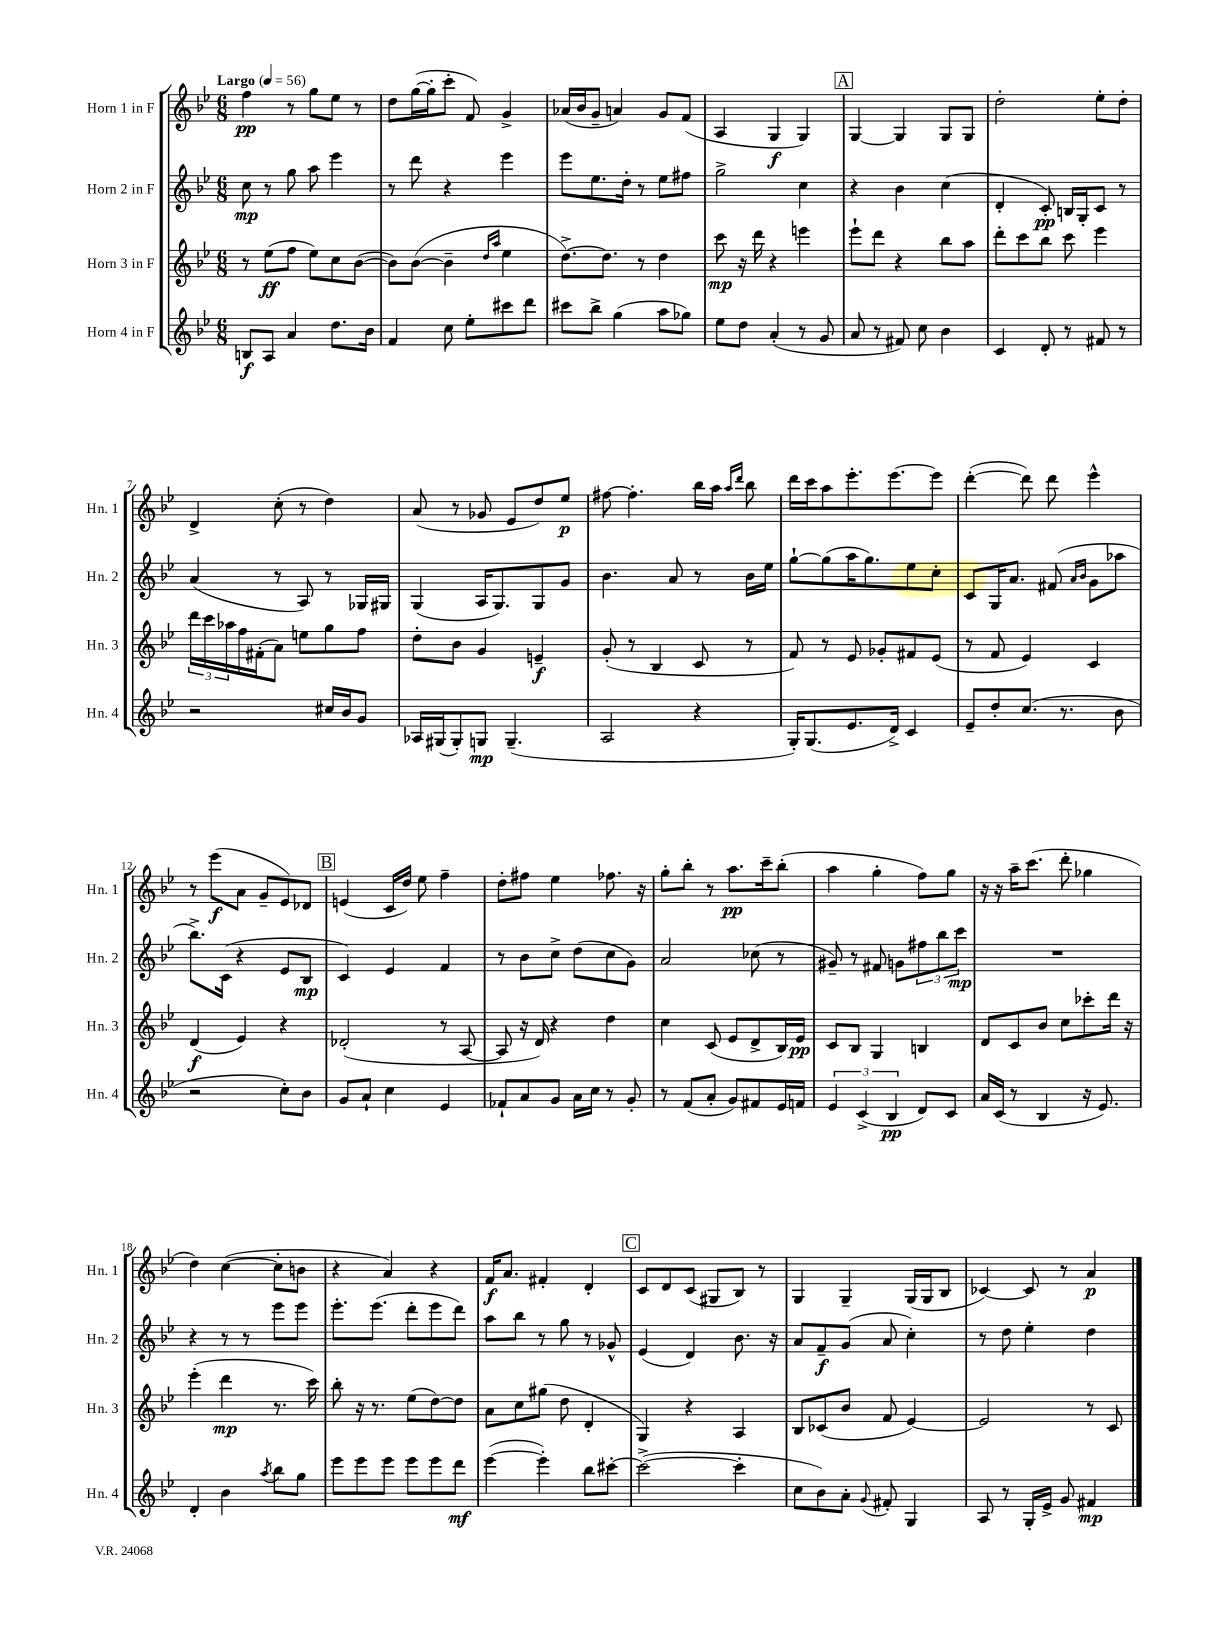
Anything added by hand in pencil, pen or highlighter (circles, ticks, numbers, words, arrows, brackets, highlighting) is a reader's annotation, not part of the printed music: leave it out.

**kern	**dynam	**kern	**dynam	**kern	**dynam	**kern	**dynam
*part4	*part4	*part3	*part3	*part2	*part2	*part1	*part1
*staff4	*staff4	*staff3	*staff3	*staff2	*staff2	*staff1	*staff1
*I"Horn 4 in F	*	*I"Horn 3 in F	*	*I"Horn 2 in F	*	*I"Horn 1 in F	*
*I'Hn. 4	*	*I'Hn. 3	*	*I'Hn. 2	*	*I'Hn. 1	*
*clefG2	*	*clefG2	*	*clefG2	*	*clefG2	*
*k[b-e-]	*	*k[b-e-]	*	*k[b-e-]	*	*k[b-e-]	*
*M6/8	*	*M6/8	*	*M6/8	*	*M6/8	*
*MM56	*	*MM56	*	*MM56	*	*MM56	*
=1	=1	=1	=1	=1	=1	=1	=1
!	!	!	!	!	!	!LO:TX:a:B:t=Largo	!
8Bn/L	f	8r	.	8cc\	mp	4ff\	pp
8A/J	.	(8ee-\L	ff	8r	.	.	.
4a/	.	8ff\J	.	8gg\	.	8r	.
.	.	8ee-\L)	.	8aa\	.	8gg\L	.
8.dd\L	.	8cc\	.	4eee-\	.	8ee-\J	.
.	.	([8b-\J	.	.	.	8r	.
16b-\Jk	.	.	.	.	.	.	.
=2	=2	=2	=2	=2	=2	=2	=2
4f/	.	8b-\L])	.	8r	.	8dd\L	.
.	.	([8b-\J	.	8ddd\	.	([16gg\L	.
.	.	.	.	.	.	16gg'\J]	.
8cc\	.	4b-~\]	.	4r	.	8ccc'\J	.
8ee-'\L	.	.	.	.	.	8f/)	.
.	.	16qqdd/LL	.	.	.	.	.
.	.	16qqaa/JJ	.	.	.	.	.
8ccc#X\	.	4ee-\	.	4eee-\	.	4g^/	.
8ddd\J	.	.	.	.	.	.	.
=3	=3	=3	=3	=3	=3	=3	=3
8ccc#X\L	.	[8.dd^\L)	.	8eee-\L	.	(16a-X/LL	.
.	.	.	.	.	.	16b-/J	.
8bb-^\J	.	.	.	8.ee-\	.	8g~/J	.
.	.	8.dd\J]	.	.	.	.	.
(4gg\	.	.	.	.	.	4an/)	.
.	.	.	.	16dd'\Jk	.	.	.
.	.	8r	.	8r	.	.	.
8aa\L	.	4dd\	.	8ee-\L	.	8g/L	.
8gg-X\J)	.	.	.	8ff#X\J	.	(8f/J	.
=4	=4	=4	=4	=4	=4	=4	=4
8ee-\L	.	8ccc\	mp	2gg^\	.	4A/	.
8dd\J	.	16r	.	.	.	.	.
.	.	16ddd\	.	.	.	.	.
(4a'/	.	4r	.	.	.	4G/	f
8r	.	4eeen\	.	4cc\	.	4G/)	.
8g/	.	.	.	.	.	.	.
!!LO:REH:place=s1:t=A
=5	=5	=5	=5	=5	=5	=5	=5
8a/	.	8eee-`\L	.	4r	.	[4G/	.
8r	.	8ddd\J	.	.	.	.	.
8f#X/)	.	4r	.	4b-\	.	4G/]	.
8cc\	.	.	.	.	.	.	.
4b-\	.	8bb-\L	.	(4cc\	.	8G/L	.
.	.	8aa\J	.	.	.	8G/J	.
=6	=6	=6	=6	=6	=6	=6	=6
4c/	.	8ddd'\L	.	4d'/	.	2dd'\	.
.	.	8ccc\	.	.	.	.	.
8d'/	.	8bb-\J	.	8c'/)	pp	.	.
8r	.	8ccc\	.	16Bn/LL	.	.	.
.	.	.	.	16G'/J	.	.	.
8f#X/	.	4eee-\	.	8c/J	.	8ee-'\L	.
8r	.	.	.	8r	.	8dd'\J	.
!!LO:LB:g=z
=7	=7	=7	=7	=7	=7	=7	=7
2r	.	24ddd\LL	.	(4a/	.	4d^/	.
.	.	24ccc\	.	.	.	.	.
.	.	24aa-X\	.	.	.	.	.
.	.	16ff\	.	.	.	.	.
.	.	(16f#X'\J	.	.	.	.	.
.	.	8a\J)	.	8r	.	(8cc'\	.
.	.	8een\L	.	8A/)	.	8r	.
16cc#X/LL	.	8gg\	.	8r	.	4dd\)	.
16b-/J	.	.	.	.	.	.	.
8g/J	.	8ff\J	.	16G-X/LL	.	.	.
.	.	.	.	16G#X/JJ	.	.	.
=8	=8	=8	=8	=8	=8	=8	=8
16A-X/LL	.	8dd'\L	.	(4G/	.	(8a/	.
(16G#X/J	.	.	.	.	.	.	.
8G#'/)	.	8b-\J	.	.	.	8r	.
8Gn/J	mp	4g/	.	16A/KL	.	8g-X/	.
.	.	.	.	8.G/)	.	.	.
(4.G~/	.	.	.	.	.	8e-/L	.
.	.	4en~/	f	8G/	.	8dd/)	.
.	.	.	.	8g/J	.	8ee-/J	p
=9	=9	=9	=9	=9	=9	=9	=9
2A/	.	(8g'/	.	4.b-\	.	[8ff#X\	.
.	.	8r	.	.	.	4.ff#'\]	.
.	.	4B-/	.	.	.	.	.
.	.	.	.	8a/	.	.	.
4r	.	8c/	.	8r	.	16bb-\LL	.
.	.	.	.	.	.	16aa\JJ	.
.	.	.	.	.	.	16qqaa/LL	.
.	.	.	.	.	.	16qqddd/JJ	.
.	.	8r	.	16b-\LL	.	8bb-\	.
.	.	.	.	16ee-\JJ	.	.	.
=10	=10	=10	=10	=10	=10	=10	=10
16G'/KL)	.	8f/)	.	[8gg`\L	.	16ddd\LL	.
(8.G/	.	.	.	.	.	16ccc\J	.
.	.	8r	.	(8gg\]	.	8aa\	.
8.e-/	.	8e-/	.	16aa\K	.	8.eee-'\	.
.	.	.	.	8.gg\)	.	.	.
.	.	8g-X'/L	.	.	.	.	.
16d^/Jk)	.	.	.	.	.	[8.eee-\	.
4c/	.	8f#X/	.	8ee-\	.	.	.
.	.	(8e-/J	.	8cc'\J	.	8eee-\J]	.
=11	=11	=11	=11	=11	=11	=11	=11
8e-~/L	.	8r	.	8c/L	.	([4ddd'\	.
8dd'/	.	8f/	.	16G/K	.	.	.
.	.	.	.	8.a/J	.	.	.
(8.cc/J	.	4e-/)	.	.	.	8ddd\])	.
.	.	.	.	(8f#X/	.	8ddd\	.
8.r	.	.	.	.	.	.	.
.	.	.	.	16qqa/LL	.	.	.
.	.	.	.	16qqb-/JJ	.	.	.
.	.	4c/	.	8g\L	.	4eee-^^\	.
8b-\	.	.	.	8aa-X\J	.	.	.
!!LO:LB:g=z
=12	=12	=12	=12	=12	=12	=12	=12
2r	.	(4d/	f	8.bb-^\L)	.	8r	.
.	.	.	.	.	.	(8eee-\L	f
.	.	.	.	(16c\Jk	.	.	.
.	.	4e-/)	.	4r	.	8a\J	.
.	.	.	.	.	.	8g~/L	.
8cc'\L)	.	4r	.	8e-/L	.	8e-/)	.
8b-\J	.	.	.	8B-/J	mp	8d-X/J	.
!!LO:REH:place=s1:t=B
=13	=13	=13	=13	=13	=13	=13	=13
8g/L	.	(2d-X'/	.	4c/)	.	(4en/	.
8a`/J	.	.	.	.	.	.	.
4cc\	.	.	.	4e-/	.	16c/LL	.
.	.	.	.	.	.	16dd/JJ)	.
.	.	.	.	.	.	8ee-\	.
4e-/	.	8r	.	4f/	.	4ff~\	.
.	.	[8A/	.	.	.	.	.
=14	=14	=14	=14	=14	=14	=14	=14
8f-X`/L	.	8A/]	.	8r	.	8dd'\L	.
8a/	.	16r	.	8b-\L	.	8ff#X\J	.
.	.	16d/)	.	.	.	.	.
8g/J	.	4r	.	8cc^\J	.	4ee-\	.
16a\LL	.	.	.	(8dd\L	.	.	.
16cc\JJ	.	.	.	.	.	.	.
8r	.	4dd\	.	8cc\	.	8.ff-X\	.
8g'/	.	.	.	8g\J)	.	.	.
.	.	.	.	.	.	16r	.
=15	=15	=15	=15	=15	=15	=15	=15
8r	.	4cc\	.	2a/	.	8gg'\L	.
(8f/L	.	.	.	.	.	8bb-'\J	.
8a'/J	.	(8c/	.	.	.	8r	.
8g/L)	.	8e-/L	.	.	.	8.aa\L	pp
8f#X/	.	8d^/	.	(8cc-X\	.	.	.
.	.	.	.	.	.	16ccc~\k	.
16e-/L	.	16B-/L)	.	8r	.	(8bb-'\J	.
16fn/JJ	.	16e-/JJ	pp	.	.	.	.
=16	=16	=16	=16	=16	=16	=16	=16
6e-/	.	8c/L	.	8g#X~/)	.	4aa\	.
.	.	8B-/J	.	8r	.	.	.
(6c^/	.	.	.	.	.	.	.
.	.	4G/	.	8f#X/	.	4gg'\	.
6B-/	pp	.	.	.	.	.	.
.	.	.	.	8gn\L	.	.	.
8d/L)	.	4Bn/	.	12ff#X\	.	8ff\L)	.
.	.	.	.	12bb-\	.	.	.
8c/J	.	.	.	.	.	8gg\J	.
.	.	.	.	12ccc\J	mp	.	.
=17	=17	=17	=17	=17	=17	=17	=17
16a/LL	.	8d/L	.	2.r	.	16r	.
(16c/JJ	.	.	.	.	.	16r	.
8r	.	8c/	.	.	.	16aa~\KL	.
.	.	.	.	.	.	(8.ccc\J	.
4B-/	.	8b-/J	.	.	.	.	.
.	.	8cc\L	.	.	.	8ddd'\	.
16r	.	8ccc-X'\	.	.	.	4gg-X\	.
8.e-/)	.	.	.	.	.	.	.
.	.	16ddd\Jk	.	.	.	.	.
.	.	16r	.	.	.	.	.
!!LO:LB:g=z
=18	=18	=18	=18	=18	=18	=18	=18
4d'/	.	(4eee-'\	.	4r	.	4dd\)	.
4b-\	.	4ddd\	mp	8r	.	([4cc\	.
.	.	.	.	8r	.	.	.
8qaa/	.	.	.	.	.	.	.
8bb-\L	.	8.r	.	8eee-\L	.	8cc'\L]	.
8gg\J	.	.	.	8eee-\J	.	8bn\J	.
.	.	16ccc\)	.	.	.	.	.
=19	=19	=19	=19	=19	=19	=19	=19
8eee-\L	.	8bb-'\	.	8.eee-'\L	.	4r	.
8eee-\	.	16r	.	.	.	.	.
.	.	8.r	.	(8.eee-\J	.	.	.
8eee-\J	.	.	.	.	.	4a/)	.
8eee-\L	.	(8ee-\L	.	8ddd'\L	.	.	.
8eee-\	.	[8dd\)	.	8eee-\	.	4r	.
8ddd\J	mf	8dd\J]	.	8ddd\J)	.	.	.
=20	=20	=20	=20	=20	=20	=20	=20
([4eee-\	.	8a\L	.	8aa\L	.	16f/KL	f
.	.	.	.	.	.	8.a/J	.
.	.	8cc\	.	8bb-\J	.	.	.
4eee-'\])	.	(8gg#X\J	.	8r	.	4f#X'/	.
.	.	8dd\	.	8gg\	.	.	.
8bb-\L	.	4d'/	.	8r	.	4d'/	.
[8ccc#X'\J	.	.	.	8g-X^^/	.	.	.
!!LO:REH:place=s1:t=C
=21	=21	=21	=21	=21	=21	=21	=21
(2ccc#^\_	.	4G/)	.	(4e-/	.	8c/L	.
.	.	.	.	.	.	8d/	.
.	.	4r	.	4d/)	.	(8c/J	.
.	.	.	.	.	.	8G#X/L	.
4ccc#'\]	.	4A/	.	8.b-\	.	8B-/J)	.
.	.	.	.	.	.	8r	.
.	.	.	.	16r	.	.	.
=22	=22	=22	=22	=22	=22	=22	=22
8cc\L	.	8B-/L	.	8a/L	.	4G/	.
8b-\)	.	(8c-X/	.	8f~/	f	.	.
8a'\J	.	8b-/J	.	(8g/J	.	4G~/	.
8qqg/	.	.	.	.	.	.	.
8f#X'/	.	8f/	.	8a/	.	.	.
4G/	.	[4e-/)	.	4cc'\)	.	(16G/LL	.
.	.	.	.	.	.	16G/J	.
.	.	.	.	.	.	8B-/J	.
=23	=23	=23	=23	=23	=23	=23	=23
8A/	.	2e-/]	.	8r	.	[4c-X/)	.
8r	.	.	.	8dd\	.	.	.
16G'/LL	.	.	.	4ee-'\	.	8c-/]	.
16e-^/JJ	.	.	.	.	.	.	.
8g/	.	.	.	.	.	8r	.
4f#X/	mp	8r	.	4dd\	.	4a/	p
.	.	8c/	.	.	.	.	.
==	==	==	==	==	==	==	==
*-	*-	*-	*-	*-	*-	*-	*-
